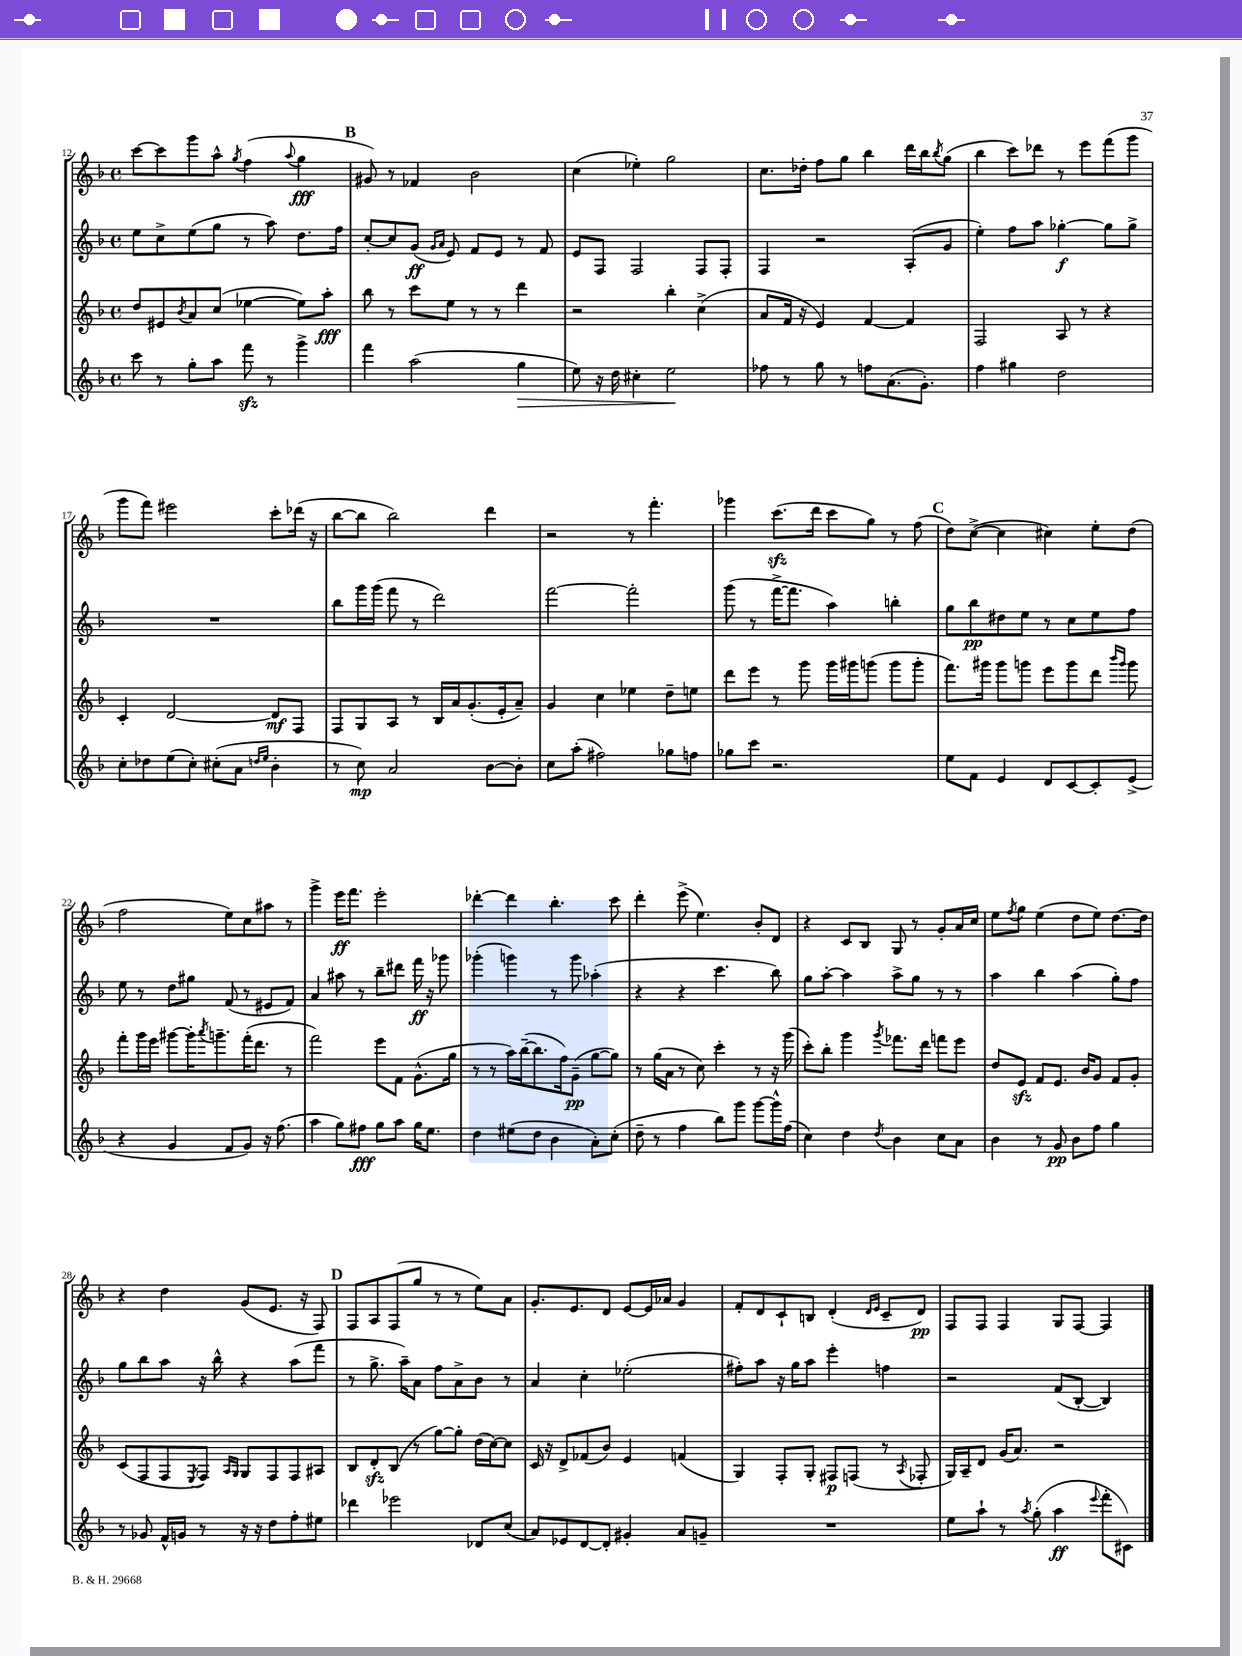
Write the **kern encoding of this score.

**kern	**dynam	**kern	**dynam	**kern	**dynam	**kern	**dynam
*part4	*part4	*part3	*part3	*part2	*part2	*part1	*part1
*staff4	*staff4	*staff3	*staff3	*staff2	*staff2	*staff1	*staff1
*clefG2	*	*clefG2	*	*clefG2	*	*clefG2	*
*k[b-]	*	*k[b-]	*	*k[b-]	*	*k[b-]	*
*M4/4	*	*M4/4	*	*M4/4	*	*M4/4	*
*met(c)	*	*met(c)	*	*met(c)	*	*met(c)	*
=12	=12	=12	=12	=12	=12	=12	=12
8ccc\	.	8dd/L	.	8ee\L	.	[8ccc\L	.
8r	.	8e#X/	.	8cc^\	.	8ccc\]	.
.	.	8qb-/	.	.	.	.	.
8gg'\L	.	8a/	.	(8ee\	.	8ggg\	.
8aa\J	.	(8cc/J	.	8gg\J	.	8aa^^\J	.
.	.	.	.	.	.	8qgg/	.
8fffzz\	.	[4ee-X\	.	8r	.	(4ff\	.
8r	.	.	.	8aa\)	.	.	.
.	.	.	.	.	.	8qqaa/	.
4ggg^\	.	8ee-\L])	.	8.dd\L	.	4gg\	fff
.	.	8aa'\J	fff	.	.	.	.
.	.	.	.	16ff\Jk	.	.	.
!!LO:REH:place=s1:t=B
=13	=13	=13	=13	=13	=13	=13	=13
4fff\	.	8bb-\	.	[8cc'/L	.	8g#X/)	.
.	.	8r	.	8cc/]	.	8r	.
(2aa\	.	8ccc\L	.	(8g/J	ff	4f-X/	.
.	.	.	.	16qqg/LL	.	.	.
.	.	.	.	16qqa/JJ	.	.	.
.	.	8ee\J	.	8e/)	.	.	.
.	.	8r	.	8f/L	.	2b-\	.
.	.	8r	.	8e/J	.	.	.
!	!LO:HP:b	!	!	!	!	!	!
4gg\	>	4ddd\	.	8r	.	.	.
.	.	.	.	8f/	.	.	.
=14	=14	=14	=14	=14	=14	=14	=14
8ee\)	.	2r	.	8e/L	.	(4cc\	.
16r	.	.	.	8F/J	.	.	.
16dd\	.	.	.	.	.	.	.
4cc#X'\	.	.	.	2F/	.	4ee-X'\)	.
2ee\	.	4bb-'\	.	.	.	2gg\	.
.	.	(4cc^\	.	8F/L	.	.	.
.	.	.	.	8F'/J	.	.	.
.	]	.	.	.	.	.	.
=15	=15	=15	=15	=15	=15	=15	=15
8ff-X\	.	8a/L	.	4F/	.	8.cc\L	.
8r	.	16f/Jk	.	.	.	.	.
.	.	16r	.	.	.	16dd-X'\Jk	.
8gg\	.	4e/)	.	2r	.	8ff\L	.
8r	.	.	.	.	.	8gg\J	.
8ffn\L	.	[4f/	.	.	.	4bb-\	.
(8.a\	.	.	.	.	.	.	.
.	.	4f/]	.	(8A'/L	.	16ddd\LL	.
8.g'\J)	.	.	.	.	.	16bb-\J	.
.	.	.	.	.	.	8qbb-/	.
.	.	.	.	8g/J	.	(8gg\J	.
=16	=16	=16	=16	=16	=16	=16	=16
4ff\	.	2F/	.	4ee'\)	.	4bb-\	.
4gg#X\	.	.	.	8ff\L	.	8ccc\L)	.
.	.	.	.	8aa\J	.	8ddd-X\J	.
2dd\	.	8A/	.	[4gg-X'\	f	8r	.
.	.	8r	.	.	.	8eee\L	.
.	.	4r	.	8gg-\L]	.	(8fff\	.
.	.	.	.	8gg-^\J	.	8ggg\J	.
!!LO:LB:g=z
=17	=17	=17	=17	=17	=17	=17	=17
8cc'\L	.	4c'/	.	1r	.	8ggg\L	.
8dd-X\	.	.	.	.	.	8fff\J)	.
(8ee\	.	[2d/	.	.	.	2eee#X\	.
8cc'\J)	.	.	.	.	.	.	.
(8cc#X'\L	.	.	.	.	.	.	.
8a\J	.	.	.	.	.	.	.
16qqddn/LL	.	.	.	.	.	.	.
16qqee/JJ	.	.	.	.	.	.	.
4b-'\	.	8d/L]	mf	.	.	8ccc'\L	.
.	.	8F/J	.	.	.	(16ddd-X\Jk	.
.	.	.	.	.	.	16r	.
=18	=18	=18	=18	=18	=18	=18	=18
8r	.	8F/L	.	8bb-\L	.	[8bb-\L	.
8cc\)	mp	8G/	.	16ggg\L	.	8bb-\J]	.
.	.	.	.	(16ggg\JJ	.	.	.
2a/	.	8A/J	.	8fff\	.	2bb-\)	.
.	.	8r	.	8r	.	.	.
.	.	16B-/LL	.	2ddd\)	.	.	.
.	.	16a/J	.	.	.	.	.
.	.	(8.g'/	.	.	.	.	.
[8b-\L	.	.	.	.	.	4ddd\	.
.	.	16e'/k	.	.	.	.	.
8b-'\J]	.	8a~/J)	.	.	.	.	.
=19	=19	=19	=19	=19	=19	=19	=19
8cc\L	.	4g/	.	[2fff\	.	2r	.
(8aa'\J	.	.	.	.	.	.	.
2ff#X\)	.	4cc\	.	.	.	.	.
.	.	4ee-X\	.	2fff'\]	.	8r	.
.	.	.	.	.	.	4.fff'\	.
8gg-X\L	.	8dd~\L	.	.	.	.	.
8ffn\J	.	8een\J	.	.	.	.	.
=20	=20	=20	=20	=20	=20	=20	=20
8gg-X\L	.	8ddd\L	.	(8ggg\	.	4ggg-X\	.
8ccc\J	.	8eee\J	.	8r	.	.	.
2.r	.	8r	.	[16fff^\KL	.	(8.ccczz\L	.
.	.	.	.	8.fff\J]	.	.	.
.	.	8ggg\	.	.	.	.	.
.	.	.	.	.	.	16ddd\Jk	.
.	.	16ggg\LL	.	4aa\)	.	8ccc\L	.
.	.	16ggg#X\J	.	.	.	.	.
.	.	(8gggn\J	.	.	.	8gg\J)	.
.	.	8ggg\L	.	4bbn'\	.	8r	.
.	.	8ggg'\J	.	.	.	(8ff\	.
!!LO:REH:place=s1:t=C
=21	=21	=21	=21	=21	=21	=21	=21
8ee\L	.	8.fff\L)	.	8gg\L	.	8dd\L)	.
8f\J	.	.	.	8bb-\	pp	([8cc^\J	.
.	.	16ggg#X\Jk	.	.	.	.	.
4e/	.	8ggg#\L	.	8dd#X\	.	4cc\]	.
.	.	8gggn\J	.	8ee\J	.	.	.
8d/L	.	8eee\L	.	8r	.	4cc#X\)	.
[8c/	.	8ggg\	.	8cc\L	.	.	.
8c'/]	.	8ddd\J	.	8ee\	.	8ee'\L	.
.	.	16qqbbb-/LL	.	.	.	.	.
.	.	16qqggg/JJ	.	.	.	.	.
(8e^/J	.	8ggg\	.	8ff\J	.	(8dd\J	.
!!LO:LB:g=z
=22	=22	=22	=22	=22	=22	=22	=22
4r	.	8fff'\L	.	8ee\	.	2ff\	.
.	.	16ggg\L	.	8r	.	.	.
.	.	16eee\JJ	.	.	.	.	.
4g/	.	[8ggg#X\L	.	8dd\L	.	.	.
.	.	16ggg#'\K]	.	8gg#X\J	.	.	.
.	.	8qaaa/	.	.	.	.	.
.	.	8.gggn~\	.	.	.	.	.
8f/L	.	.	.	(8f/	.	8ee\L)	.
8g/J)	.	(16fff'\K	.	8r	.	8cc\	.
.	.	8.ddd\J	.	.	.	.	.
16r	.	.	.	8e#X/L	.	8aa#X\J	.
(8.ff\	.	.	.	.	.	.	.
.	.	8r	.	8f/J)	.	8r	.
=23	=23	=23	=23	=23	=23	=23	=23
4aa\	.	2fff\)	.	4a/	.	4ggg^\	.
8gg\L)	.	.	.	8aa#X\	.	16eee\KL	ff
.	.	.	.	.	.	8.fff\J	.
8ff#X\J	fff	.	.	8r	.	.	.
8gg\L	.	8eee\L	.	8bb-~\L	.	2eee'\	.
8aa\J	.	8f\J	.	8ddd#X\J	.	.	.
16gg\KL	.	(8.g^^\L	.	16fff\	ff	.	.
8.ee\J	.	.	.	16r	.	.	.
.	.	.	.	8ggg-X\	.	.	.
.	.	16gg\Jk	.	.	.	.	.
=24	=24	=24	=24	=24	=24	=24	=24
4dd\	.	8r	.	(4ggg-X'\	.	[4ddd-X'\	.
.	.	8r	.	.	.	.	.
(8ee#X\L	.	16aa\LL)	.	4gggn\)	.	4ddd-\]	.
.	.	([16bb-~\J	.	.	.	.	.
8dd\J	.	8.bb-\]	.	.	.	.	.
4b-\	.	.	.	8r	.	4.bb-'\	.
.	.	16ff\k)	.	.	.	.	.
.	.	(8g~\J	pp	8ggg\	.	.	.
8a'\L)	.	[8gg\L	.	(4aa-X'\	.	.	.
(8cc'\J	.	8gg\J])	.	.	.	8ccc\	.
=25	=25	=25	=25	=25	=25	=25	=25
8dd~\	.	8r	.	4r	.	4ddd'\	.
8r	.	(16gg\LL	.	.	.	.	.
.	.	16a\JJ	.	.	.	.	.
4ff\	.	8r	.	4r	.	(8eee^\	.
.	.	8cc\)	.	.	.	4.ee\)	.
8bb-\L)	.	4ccc'\	.	4.ccc\	.	.	.
8ggg\J	.	.	.	.	.	.	.
[8ggg\L	.	8r	.	.	.	8b-'/L	.
16ggg^^\L]	.	16r	.	8bb-\)	.	8d/J	.
(16ff\JJ	.	(16ggg\	.	.	.	.	.
=26	=26	=26	=26	=26	=26	=26	=26
4cc\)	.	8ccc'\L)	.	8gg\L	.	4r	.
.	.	8bb-'\J	.	[8aa'\J	.	.	.
4dd\	.	4ggg\	.	4aa\]	.	8c/L	.
.	.	.	.	.	.	8B-/J	.
8qdd/	.	8qggg/	.	.	.	.	.
4b-\	.	8.fff-X\L	.	8aa^\L	.	8G/	.
.	.	.	.	8gg\J	.	8r	.
.	.	16ddd\Jk	.	.	.	.	.
8cc\L	.	8fffn\L	.	8r	.	8g'/L	.
8a\J	.	8eee\J	.	8r	.	16a/L	.
.	.	.	.	.	.	16cc/JJ	.
=27	=27	=27	=27	=27	=27	=27	=27
4b-\	.	8dd/L	.	4aa\	.	8ee\L	.
.	.	.	.	.	.	8qff/	.
.	.	8ezz/J	.	.	.	8gg\J	.
8r	.	8f/L	.	4bb-\	.	(4ee\	.
8g/	pp	8.e/J	.	.	.	.	.
8b-\L	.	.	.	(4aa\	.	8dd\L	.
.	.	16b-/KL	.	.	.	.	.
8ff\J	.	8g/J	.	.	.	8ee\J)	.
4gg\	.	8f/L	.	8gg'\L)	.	[8.dd\L	.
.	.	8g'/J	.	8ff\J	.	.	.
.	.	.	.	.	.	16dd\Jk]	.
!!LO:LB:g=z
=28	=28	=28	=28	=28	=28	=28	=28
8r	.	(8c/L	.	8gg\L	.	4r	.
8g-X/	.	8F/	.	8bb-\	.	.	.
16f^^/LL	.	8F/	.	8aa\J	.	4dd\	.
16gn/JJ	.	.	.	.	.	.	.
.	.	8qE/	.	.	.	.	.
8r	.	8F/J)	.	16r	.	.	.
.	.	.	.	16bb-^^\	.	.	.
.	.	16qqA/LL	.	.	.	.	.
.	.	16qqG/JJ	.	.	.	.	.
16r	.	8G/L	.	4r	.	(8g/L	.
16r	.	.	.	.	.	.	.
8dd\L	.	8F/	.	.	.	8.e/J	.
8ff'\	.	8F/	.	(8aa\L	.	.	.
.	.	.	.	.	.	16r	.
8ee#X\J	.	8A#X/J	.	8fff\J	.	8F/)	.
!!LO:REH:place=s1:t=D
=29	=29	=29	=29	=29	=29	=29	=29
4ddd-X\	.	8B-/L	.	8r	.	8F/L	.
.	.	8dzz'/	.	8.gg^\	.	8A/	.
2eee-X\	.	(8B-/J	.	.	.	(8F/	.
.	.	.	.	16aa~\KL)	.	.	.
.	.	8r	.	8a\J	.	8gg/J	.
.	.	[8gg\L)	.	8ff\L	.	8r	.
.	.	8gg'\J]	.	8a^\	.	8r	.
8d-X/L	.	(16dd\LL	.	8b-\J	.	8ee\L)	.
.	.	[16cc\J)	.	.	.	.	.
(8cc/J	.	8cc\J]	.	8r	.	8a\J	.
=30	=30	=30	=30	=30	=30	=30	=30
8a/L)	.	16c/	.	4a/	.	8.g'/L	.
.	.	16r	.	.	.	.	.
8e-X/	.	8d^/L	.	.	.	.	.
.	.	.	.	.	.	8.e/	.
[8d/	.	(8f-X/	.	4cc'\	.	.	.
8d'/J]	.	8b-/J)	.	.	.	8d/J	.
4g#X'/	.	4e/	.	(2ee-X'\	.	[8e/L	.
.	.	.	.	.	.	16e/L]	.
.	.	.	.	.	.	16a-X/JJ	.
8a/L	.	(4fn/	.	.	.	4g/	.
8gn~/J	.	.	.	.	.	.	.
=31	=31	=31	=31	=31	=31	=31	=31
1r	.	4G/)	.	8ff#X'\L)	.	8f'/L	.
.	.	.	.	8aa\J	.	8d/	.
.	.	8F'/L	.	16r	.	8c`/	.
.	.	.	.	16gg\KL	.	.	.
.	.	8G'/J	.	8aa\J	.	8Bn/J	.
.	.	8F#X/L	p	4eee'\	.	(4d'/	.
.	.	(8Fn/J	.	.	.	.	.
.	.	.	.	.	.	16qqd/LL	.
.	.	.	.	.	.	16qqe/JJ	.
.	.	8r	.	4ffn\	.	8c~/L	.
.	.	8qA/	.	.	.	.	.
.	.	8F-X'/	.	.	.	8d/J)	pp
=32	=32	=32	=32	=32	=32	=32	=32
8ee\L	.	16G/LL)	.	2r	.	8F/L	.
.	.	16A~/J	.	.	.	.	.
8aa`\J	.	8d/J	.	.	.	8F/J	.
8r	.	(16g/KL	.	.	.	4F/	.
.	.	8.a/J)	.	.	.	.	.
8qaa/	.	.	.	.	.	.	.
(8gg'\	.	.	.	.	.	.	.
4aa\	ff	2r	.	(8f/L	.	8G/L	.
.	.	.	.	[8B-'/J	.	[8F/J	.
8qqeee/	.	.	.	.	.	.	.
8fff'\L	.	.	.	4B-/])	.	4F/]	.
8c#X\J)	.	.	.	.	.	.	.
==	==	==	==	==	==	==	==
*-	*-	*-	*-	*-	*-	*-	*-
